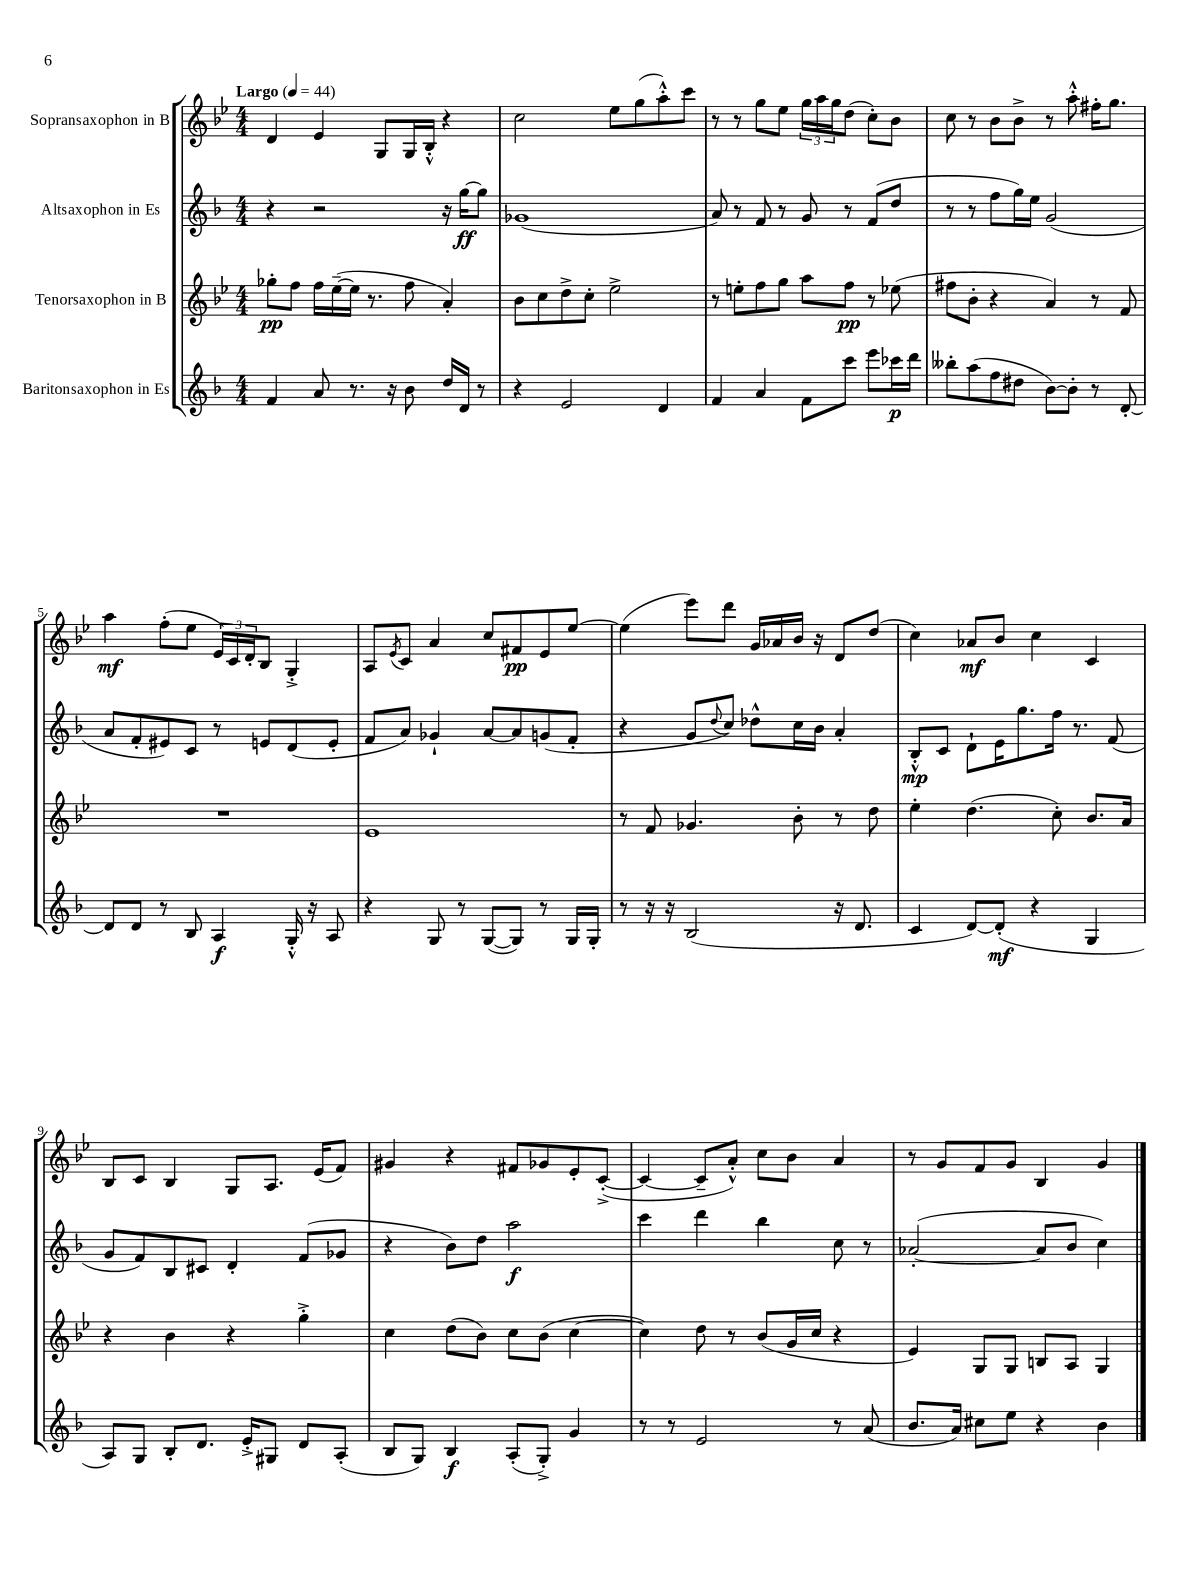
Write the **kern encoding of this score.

**kern	**kern	**kern	**kern
*staff4	*staff3	*staff2	*staff1
*clefG2	*clefG2	*clefG2	*clefG2
*k[b-]	*k[b-e-]	*k[b-]	*k[b-e-]
*M4/4	*M4/4	*M4/4	*M4/4
*MM44	*MM44	*MM44	*MM44
4f	8gg-'	4r	4d
.	8ff	.	.
8a	16ff	2r	4e-
.	([16ee-~	.	.
8.r	16ee-]	.	.
.	8.r	.	.
.	.	.	8G
16r	.	.	.
8b-	8ff	.	16G
.	.	.	16B-'^^
16dd	4a')	16r	4r
16d	.	[16gg	.
8r	.	8gg]	.
=	=	=	=
4r	8b-	(1g-	2cc
.	8cc	.	.
2e	8dd^	.	.
.	8cc'	.	.
.	2ee-^	.	8ee-
.	.	.	(8gg
4d	.	.	8aa'^^)
.	.	.	8ccc
=	=	=	=
4f	8r	8a)	8r
.	8ee'	8r	8r
4a	8ff	8f	8gg
.	8gg	8r	8ee-
8f	8aa	8g	24gg
.	.	.	24aa
.	.	.	24gg
8ccc	8ff	8r	(8dd
8eee	8r	(8f	8cc')
16ccc-	(8ee-	8dd	8b-
16ddd	.	.	.
=	=	=	=
8bb--'	8ff#	8r	8cc
(8aa	8b-'	8r	8r
8ff	4r	8ff	8b-
8dd#	.	16gg)	8b-^
.	.	16ee	.
[8b-)	4a)	(2g	8r
8b-']	.	.	8aa'^^
8r	8r	.	16ff#'
.	.	.	8.gg
[8d'	8f	.	.
=	=	=	=
8d]	1r	8a	4aa
8d	.	8f'	.
8r	.	8e#)	(8ff'
8B-	.	8c	8ee-
4A	.	8r	24e-)
.	.	.	24c
.	.	.	24d'
.	.	8e	8B-
16G'^^	.	(8d	4G'^
16r	.	.	.
8A	.	8e'	.
=	=	=	=
4r	1e-	8f	8A
.	.	.	8qe-
.	.	8a)	8c
8G	.	4g-`	4a
8r	.	.	.
([8G	.	[8a	8cc
8G])	.	8a]	8f#
8r	.	(8g	8e-
16G	.	8f'	[8ee-
16G'	.	.	.
=	=	=	=
8r	8r	4r	(4ee-]
16r	8f	.	.
16r	.	.	.
(2B-	4.g-	8g	8eee-)
.	.	8qqdd	.
.	.	8cc)	8ddd
.	.	8dd-^^	16g
.	.	.	16a-
.	8b-'	16cc	16b-
.	.	16b-	16r
16r	8r	4a'	8d
8.d	.	.	.
.	8dd	.	(8dd
=	=	=	=
4c	4ee-'	8B-'^^	4cc)
.	.	8c	.
[8d)	(4.dd	8d`	8a-
(8d']	.	16e	8b-
.	.	8.gg	.
4r	.	.	4cc
.	8cc')	16ff	.
.	.	8.r	.
4G	8.b-	.	4c
.	.	(8f	.
.	16a	.	.
=	=	=	=
8A)	4r	8g	8B-
8G	.	8f)	8c
8B-'	4b-	8B-	4B-
8.d	.	8c#	.
.	4r	4d'	8G
16e'^	.	.	.
8G#	.	.	8.A
8d	4gg'^	(8f	.
.	.	.	(16e-
(8A'	.	8g-	8f)
=	=	=	=
8B-	4cc	4r	4g#
8G)	.	.	.
4B-	(8dd	8b-)	4r
.	8b-)	8dd	.
(8A'	8cc	2aa	8f#
8G'^)	(8b-	.	8g-
4g	[4cc	.	8e-'
.	.	.	([8c'^
=	=	=	=
8r	4cc])	4ccc	4c_
8r	.	.	.
2e	8dd	4ddd	8c~]
.	8r	.	8a'^^)
.	(8b-	4bb-	8cc
.	16g	.	8b-
.	16cc	.	.
8r	4r	8cc	4a
(8a	.	8r	.
=	=	=	=
8.b-	4e-)	([2a-'	8r
.	.	.	8g
16a)	.	.	.
8cc#	8G	.	8f
8ee	8G	.	8g
4r	8B	8a-]	4B-
.	8A	8b-	.
4b-	4G	4cc)	4g
==	==	==	==
*-	*-	*-	*-
